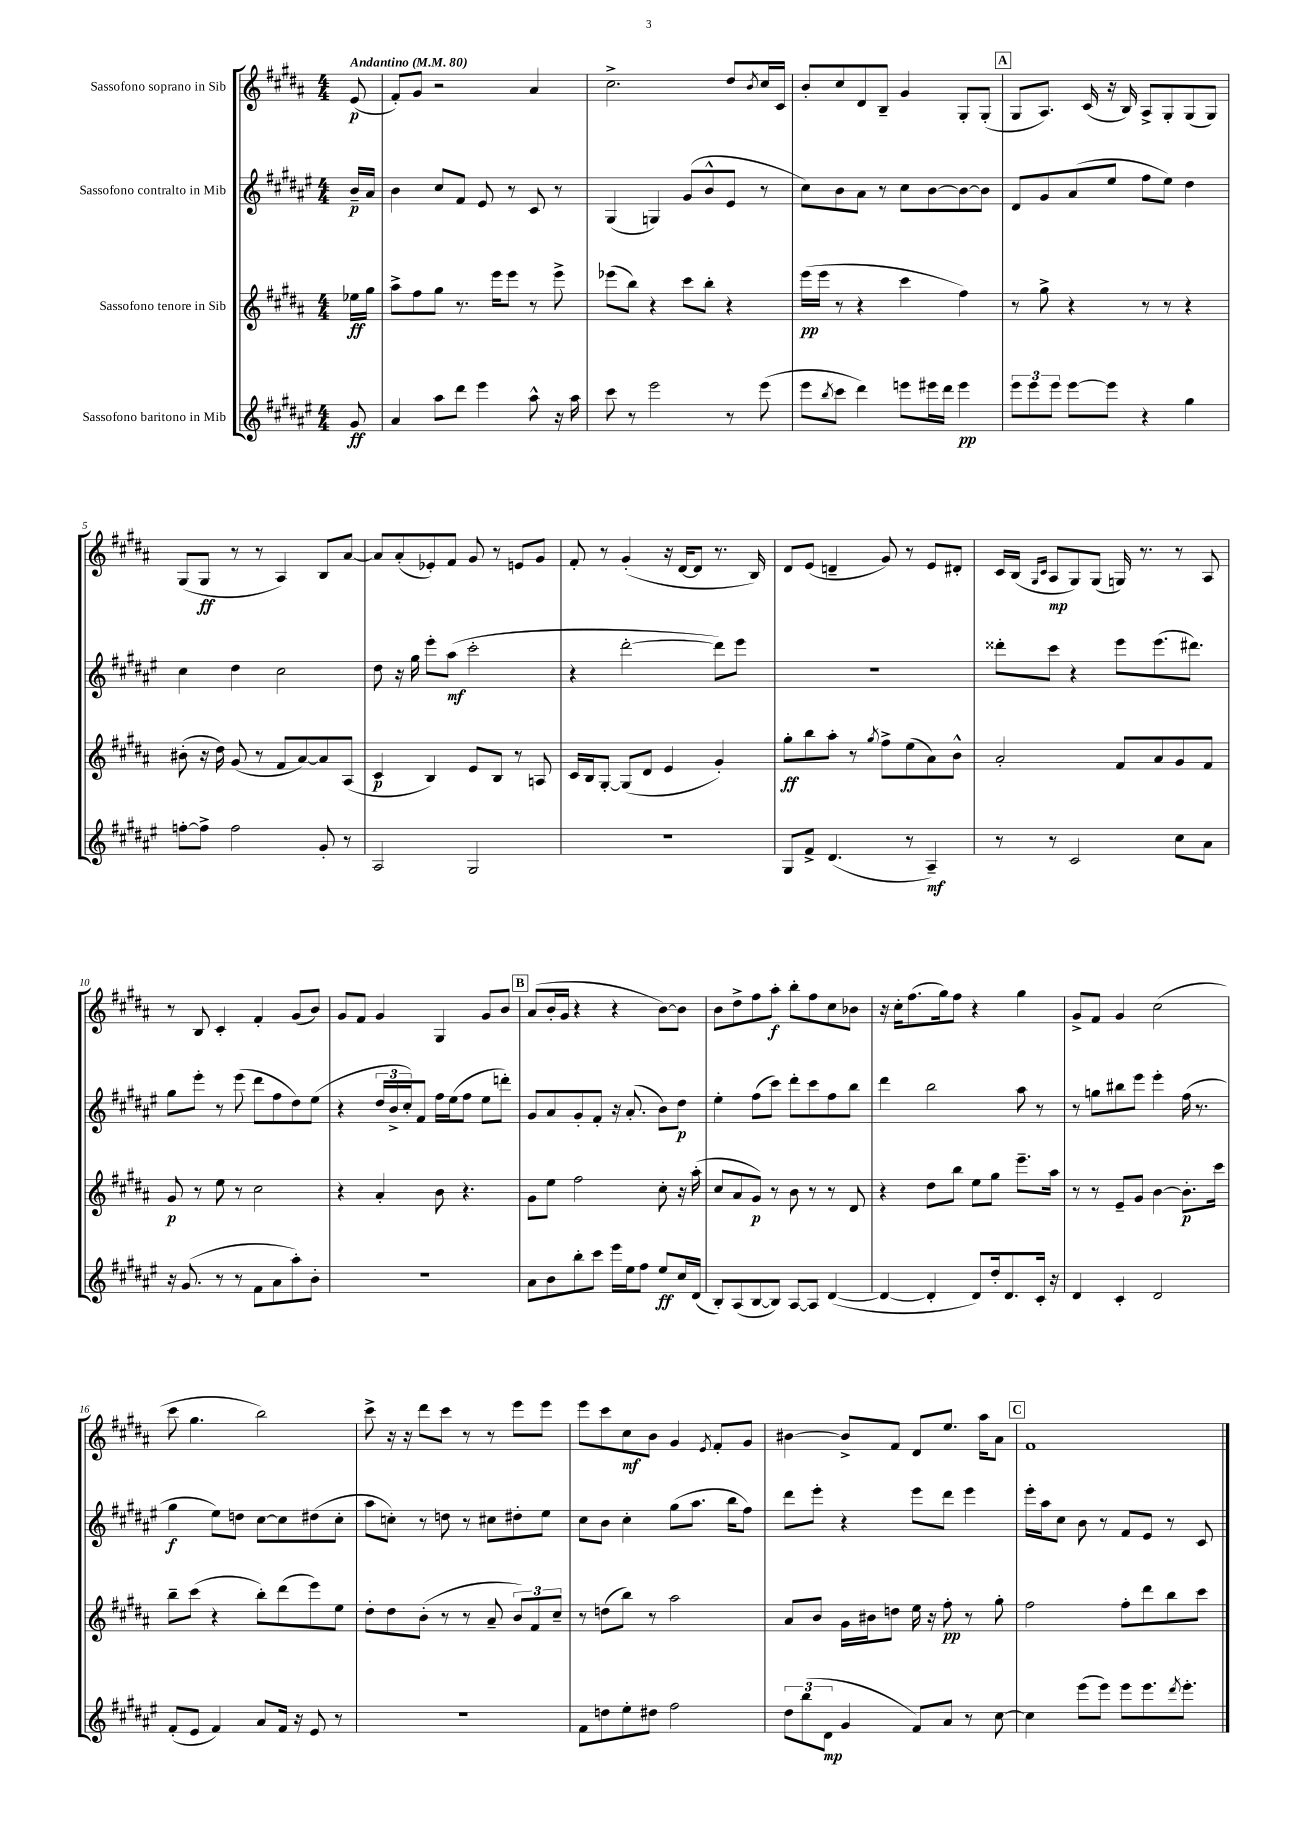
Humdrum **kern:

**kern	**kern	**kern	**kern
*staff4	*staff3	*staff2	*staff1
*clefG2	*clefG2	*clefG2	*clefG2
*k[f#c#g#d#a#e#]	*k[f#c#g#d#a#]	*k[f#c#g#d#a#e#]	*k[f#c#g#d#a#]
*M4/4	*M4/4	*M4/4	*M4/4
*MM80	*MM80	*MM80	*MM80
8g#	16ee-	16b~	(8e
.	16gg#	16a#	.
=	=	=	=
4a#	8aa#^	4b	8f#')
.	8ff#	.	8g#
8aa#	8gg#	8cc#	2r
8ddd#	8.r	8f#	.
4eee#	.	8e#	.
.	16eee	.	.
.	8eee	8r	.
8aa#^^	8r	8c#	4a#
16r	8eee^	8r	.
16aa#	.	.	.
=	=	=	=
8ccc#	(8eee-	(4G#	2.cc#^
8r	8bb)	.	.
2eee#	4r	4G)	.
.	8ccc#	(8g#	.
.	8bb'	8b^^	.
8r	4r	8e#	8dd#
.	.	.	8qb
(8eee#	.	8r	16cc#
.	.	.	16c#
=	=	=	=
8eee#	(16eee	8cc#)	8b'
.	16eee	.	.
8qbb	.	.	.
8ccc#	8r	8b	8cc#
4ddd#)	4r	8a#	8d#
.	.	8r	8B~
8eee	4ccc#	8cc#	4g#
16eee#	.	[8b	.
16ddd#	.	.	.
4eee#	4ff#)	8b_	8G#'
.	.	8b]	(8G#'
=	=	=	=
12eee#	8r	8d#	8G#
12eee#	.	.	.
.	8gg#^	8g#	8.A#)
12eee#	.	.	.
[8eee#	4r	(8a#	.
.	.	.	(16c#
8eee#]	.	8ee#	16r
.	.	.	16B)
4r	8r	8ff#	8A#^
.	8r	8ee#)	8G#'
4gg#	4r	4dd#	(8G#
.	.	.	8G#)
=	=	=	=
[8ff'	(8b#'	4cc#	(8G#
8ff^]	16r	.	8G#
.	16dd#)	.	.
2ff	(8g#	4dd#	8r
.	8r	.	8r
.	8f#	2cc#	4A#)
.	[8a#)	.	.
8g#'	8a#]	.	8B
8r	(8A#	.	[8a#
=	=	=	=
2A#	4c#	8dd#	8a#]
.	.	16r	(8a#'
.	.	16gg#	.
.	4B)	8eee#'	8e-')
.	.	(8aa#	8f#
2G#	8e	2ccc#'	8g#
.	8B	.	8r
.	8r	.	8e
.	8A	.	8g#
=	=	=	=
1r	16c#	4r	8f#'
.	16B	.	.
.	[8G#'	.	8r
.	(8G#]	[2ddd#'	(4g#'
.	8d#	.	.
.	4e	.	16r
.	.	.	[16d#
.	.	.	8d#]
.	4g#')	8ddd#])	8.r
.	.	8eee#	.
.	.	.	16B)
=	=	=	=
8G#	8gg#'	1r	8d#
8f#^	8bb	.	(8e
(4.d#	8aa#'	.	4d~
.	8r	.	.
.	8qgg#	.	.
.	8ff#^	.	8g#)
8r	(8ee	.	8r
4A#~)	8a#)	.	8e
.	8b^^	.	8d#'
=	=	=	=
8r	2a#'	8ddd##'	16c#
.	.	.	(16B
.	.	.	16qqG#
.	.	.	16qqc#
8r	.	8ccc#	8A#
2c#	.	4r	8G#)
.	.	.	(8G#
.	8f#	8eee#	16G)
.	.	.	8.r
.	8a#	(8.eee#	.
8cc#	8g#	.	8r
.	.	8.ddd#)	.
8a#	8f#	.	8A#
=	=	=	=
16r	8g#	8gg#	8r
(8.g#	.	.	.
.	8r	8eee#'	8B
8r	8ee	8r	4c#'
8r	8r	(8eee#	.
8f#	2cc#	8ddd#	4f#'
8a#	.	8ff#	.
8aa#')	.	8dd#)	(8g#
8b'	.	(8ee#	8b)
=	=	=	=
1r	4r	4r	8g#
.	.	.	8f#
.	4a#'	24dd#	4g#
.	.	24b^	.
.	.	24cc#')	.
.	.	8f#	.
.	8b	16ff#	4G#
.	.	(16ee#	.
.	4.r	8ff#	.
.	.	8ee#	8g#
.	.	8ddd')	8b
=	=	=	=
8a#	8g#	8g#	(8a#
8b	8ee	8a#	16b'
.	.	.	16g#
8bb'	2ff#	8g#'	4r
8ccc#	.	8f#'	.
16eee#	.	16r	4r
16ee#	.	(8.a#'	.
8ff#	.	.	.
8ee#	8cc#'	8b)	[8b)
16cc#	16r	8dd#	8b]
(16d#	(16aa#'	.	.
=	=	=	=
8B')	8cc#	4ee#'	8b
(8A#	8a#	.	8dd#^
[8B	8g#)	(8ff#	8ff#
8B])	8r	8ccc#)	8aa#'
[8A#	8b	8ddd#'	8bb'
8A#]	8r	8ccc#	8ff#
([4d#	8r	8ff#	8cc#
.	8d#	8bb	8b-
=	=	=	=
4d#_	4r	4ddd#	16r
.	.	.	16cc#'
.	.	.	(8.ff#
4d#']	8dd#	2bb	.
.	.	.	16gg#)
.	8bb	.	8ff#
8d#)	8ee	.	4r
16dd#'	8gg#	.	.
8.d#	.	.	.
.	8.eee~	8aa#	4gg#
16c#'	.	8r	.
16r	16aa#	.	.
=	=	=	=
4d#	8r	8r	8g#^
.	8r	8gg	8f#
4c#'	8e~	8bb#	4g#
.	8g#	8eee#	.
2d#	[4b	4eee#'	(2cc#
.	8.b']	(16ff#	.
.	.	8.r	.
.	16ccc#	.	.
=	=	=	=
(8f#'	8bb~	4gg#	8ccc#
8e#	(8ccc#	.	4.gg#
4f#)	4r	8ee#)	.
.	.	8dd	.
8a#	8bb')	[8cc#	2bb)
16f#	(8ddd#	8cc#]	.
16r	.	.	.
8e#	8eee)	(8dd#	.
8r	8ee	8cc#'	.
=	=	=	=
1r	8dd#'	8aa#	8ccc#^
.	8dd#	8cc')	16r
.	.	.	16r
.	(8b'	8r	8ddd#
.	8r	8dd	8ccc#
.	8r	8r	8r
.	8a#~	8cc#	8r
.	12b)	8dd#'	8eee
.	12f#	.	.
.	.	8ee#	8eee
.	12cc#~	.	.
=	=	=	=
8f#	8r	8cc#	8eee
8dd	(8dd	8b	8ccc#
8ee#'	8bb)	4cc#'	8cc#
8dd#	8r	.	8b
2ff#	2aa#	(8gg#	4g#
.	.	8.aa#	.
.	.	.	8qe
.	.	.	8f#'
.	.	16bb	.
.	.	8ff#)	8g#
=	=	=	=
12dd#	8a#	8ddd#	[4b#
(12bb	.	.	.
.	8b	8eee#'	.
12d#	.	.	.
4g#	16g#	4r	8b#^]
.	16b#	.	.
.	8dd	.	8f#
8f#)	16ee	8eee#	8d#
.	16r	.	.
8a#	8ff#'	8ddd#	8.ee
8r	8r	4eee#	.
.	.	.	16aa#
[8cc#	8gg#'	.	8a#
=	=	=	=
4cc#]	2ff#	16eee#'	1f#
.	.	16aa#	.
.	.	8cc#	.
(8eee#	.	8b	.
8eee#)	.	8r	.
8eee#	8ff#'	8f#	.
8.eee#	8ddd#	8e#	.
.	8bb	8r	.
8qddd#	.	.	.
8.eee#'	.	.	.
.	8ccc#	8c#	.
==	==	==	==
*-	*-	*-	*-
